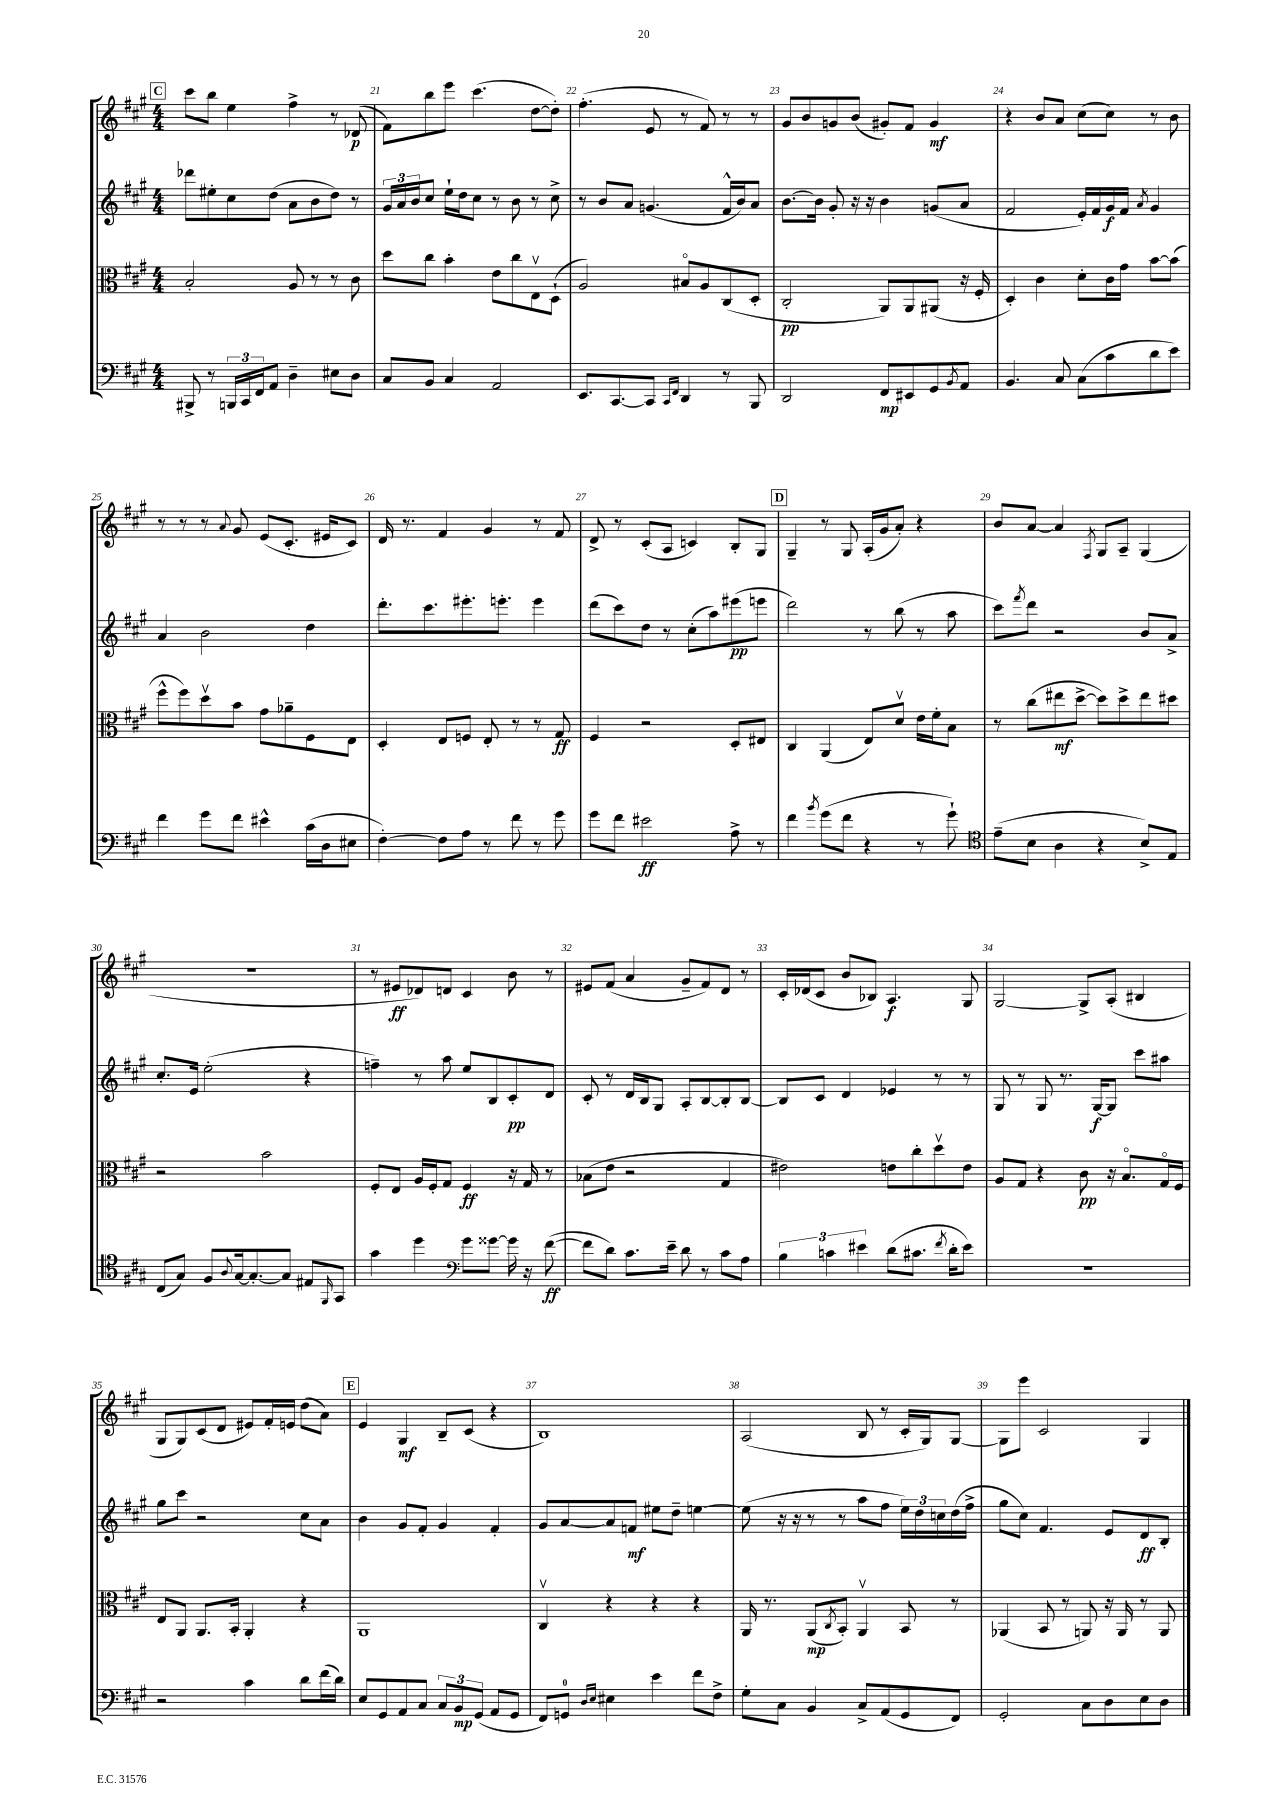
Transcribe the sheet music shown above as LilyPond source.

<<
\new StaffGroup <<
\new Staff = "s0" {
    \clef treble \key a \major \numericTimeSignature \time 4/4
    \mark \markup { \box "C" } cis'''8 b''8 e''4 fis''4-> r8 des'8\p( |
    fis'8) b''8 e'''8 cis'''4.( d''8~ d''8-.) |
    fis''4.-.( e'8 r8 fis'8) r8 r8 |
    gis'8 b'8 g'8 b'8( gis'8-.) fis'8 gis'4\mf |
    r4 b'8 a'8 cis''8( cis''8) r8 b'8 |
    r8 r8 r8 \appoggiatura { a'8 } gis'8 e'8( cis'8.-. eis'16 cis'8) |
    d'16 r8. fis'4 gis'4 r8 fis'8 |
    d'8-> r8 cis'8-.( a8 c'4) b8-. gis8 |
    \mark \markup { \box "D" } gis4-- r8 gis8 a16-.( gis'16 a'8-.) r4 |
    b'8 a'8~ a'4 \acciaccatura { fis8 } gis8 a8-- gis4( |
    R1 |
    r8 eis'8\ff des'8) d'8 cis'4 b'8 r8 |
    eis'8 fis'8( a'4 gis'8-- fis'8) d'8 r8 |
    cis'16-. des'16( cis'8 b'8 bes8) a4.\f gis8 |
    gis2~ gis8-> a8-.( bis4 |
    gis8 gis8) cis'8( d'8 eis'8) fis'16-. e'16 d''8( a'8) |
    \mark \markup { \box "E" } e'4 gis4\mf b8-- cis'8( r4 |
    b1) |
    a2( b8 r8 cis'16-. gis16) gis8~ |
    gis8 e'''8 cis'2 gis4 \bar "|." |
}
\new Staff = "s1" {
    \clef treble \key a \major \numericTimeSignature \time 4/4
    \mark \markup { \box "C" } des'''8 eis''8-. cis''8 d''8( a'8 b'8 d''8) r8 |
    \tuplet 3/2 { gis'16 a'16 b'16 } cis''8 e''16-! d''16 cis''8 r8 b'8 r8 cis''8-> |
    r8 b'8 a'8 g'4.( fis'16-^ b'16) a'8 |
    b'8.~ b'16 gis'8-. r16 r16 b'4 g'8( a'8 |
    fis'2 e'16-.) fis'16 gis'16\f fis'16 \acciaccatura { a'8 } gis'4 |
    a'4 b'2 d''4 |
    d'''8.-. cis'''8. eis'''8.-. e'''8.-. e'''4 |
    d'''8( cis'''8) d''8 r8 cis''8-.( a''8) eis'''8\pp( e'''8 |
    \mark \markup { \box "D" } d'''2) r8 b''8( r8 a''8 |
    cis'''8) \acciaccatura { fis'''8 } d'''8 r2 b'8 a'8-> |
    cis''8.-. e'16 e''2-.( r4 |
    f''4--) r8 a''8 e''8 b8 cis'8-.\pp d'8 |
    cis'8-. r8 d'16 b16 gis8 a8-. b8~ b8-. b8~ |
    b8 cis'8 d'4 ees'4 r8 r8 |
    gis8 r8 gis8 r8. gis16~\f gis8 cis'''8 ais''8 |
    gis''8 cis'''8 r2 cis''8 a'8 |
    \mark \markup { \box "E" } b'4 gis'8 fis'8-. gis'4 fis'4-. |
    gis'8 a'8~ a'8 f'8\mf eis''8 d''8-- e''4~ |
    e''8( r16 r16 r8 r8 a''8 fis''8 \tuplet 3/2 { e''16) d''16 c''16 } d''16( fis''16-> |
    gis''8 cis''8) fis'4. e'8 d'8\ff b8-. \bar "|." |
}
\new Staff = "s2" {
    \clef alto \key a \major \numericTimeSignature \time 4/4
    \mark \markup { \box "C" } b2-. a8 r8 r8 cis'8 |
    d''8 cis''8 b'4-. e'8 cis''8 e8\upbow d8-!( |
    a2) bis8\flageolet a8 cis8( d8-. |
    cis2-.\pp a,8) a,8 ais,8( r16 fis16-. |
    d4-.) cis'4 d'8-. cis'16 gis'16 b'8~ b'8( |
    fis''8-^ fis''8) d''8\upbow b'8 gis'8 aes'8-- fis8 e8 |
    d4-. e8 f8 e8-. r8 r8 gis8\ff |
    fis4 r2 d8-. eis8 |
    \mark \markup { \box "D" } cis4 a,4( e8) d'8\upbow e'16 fis'16-. b8 |
    r8 cis''8( eis''8\mf d''8~-> d''8) d''8-> eis''8 dis''8 |
    r2 b'2 |
    fis8-. e8 a16 fis16-. gis8 fis4\ff r16 gis16 r8 |
    bes8( e'8 r2 gis4 |
    eis'2) e'8 cis''8-. d''8\upbow e'8 |
    a8 gis8 r4 cis'8\pp r16 b8.\flageolet gis16\flageolet fis16 |
    e8 a,8 a,8. b,16-. a,4-. r4 |
    \mark \markup { \box "E" } a,1 |
    cis4\upbow r4 r4 r4 |
    a,16 r8. a,8\mp( \acciaccatura { cis8 } b,8-.) a,4\upbow b,8 r8 |
    aes,4( b,8 r8 a,8) r16 a,16 r8 a,8 \bar "|." |
}
\new Staff = "s3" {
    \clef bass \key a \major \numericTimeSignature \time 4/4
    \mark \markup { \box "C" } bis,,8-> r8 \tuplet 3/2 { b,,16 cis,16 fis,16 } a,8 d4-- eis8 d8 |
    cis8 b,8 cis4 a,2 |
    e,8. cis,8.~ cis,8 \grace { cis,16 fis,16 } d,4 r8 b,,8 |
    d,2 fis,8\mp eis,8 gis,8 \acciaccatura { b,8 } a,8 |
    b,4. cis8 cis8( cis'8 d'8 e'8) |
    fis'4 gis'8 fis'8 eis'4-^ cis'16( d16 eis8 |
    fis4~-.) fis8 a8 r8 fis'8 r8 gis'8 |
    gis'8 fis'8 eis'2\ff a8-> r8 |
    \mark \markup { \box "D" } fis'4 \acciaccatura { b'8 } gis'8( fis'8 r4 r8 gis'8-!) |
    \clef tenor e'8--( b8 a4 r4 b8->) e8 |
    cis8( gis8) fis8 \appoggiatura { a8 } gis16~ gis8.~-. gis8 eis8 \grace { fis,16 } gis,8 |
    gis'4 d''4 \clef bass gis'8 gisis'8~ gisis'16 r16 fis'8~\ff( |
    fis'8 d'8) cis'8. e'16-- d'8 r8 cis'8 a8 |
    \tuplet 3/2 { b4 c'4 eis'4 } d'8( cis'8. \acciaccatura { fis'8 } d'16-. eis'8) |
    R1 |
    r2 cis'4 d'8 fis'16( d'16) |
    \mark \markup { \box "E" } e8 gis,8 a,8 cis8 \tuplet 3/2 { cis8 b,8\mp gis,8( } a,8 gis,8 |
    fis,8) g,8-0 \grace { d16 e16 } eis4 e'4 fis'8 fis8-> |
    gis8-. cis8 b,4 cis8-> a,8( gis,8 fis,8) |
    gis,2-. cis8 d8 e8 d8 \bar "|." |
}
>>
>>
\layout { \context { \Score currentBarNumber = #20 \override BarNumber.break-visibility = ##(#f #t #t) barNumberVisibility = #all-bar-numbers-visible } }
